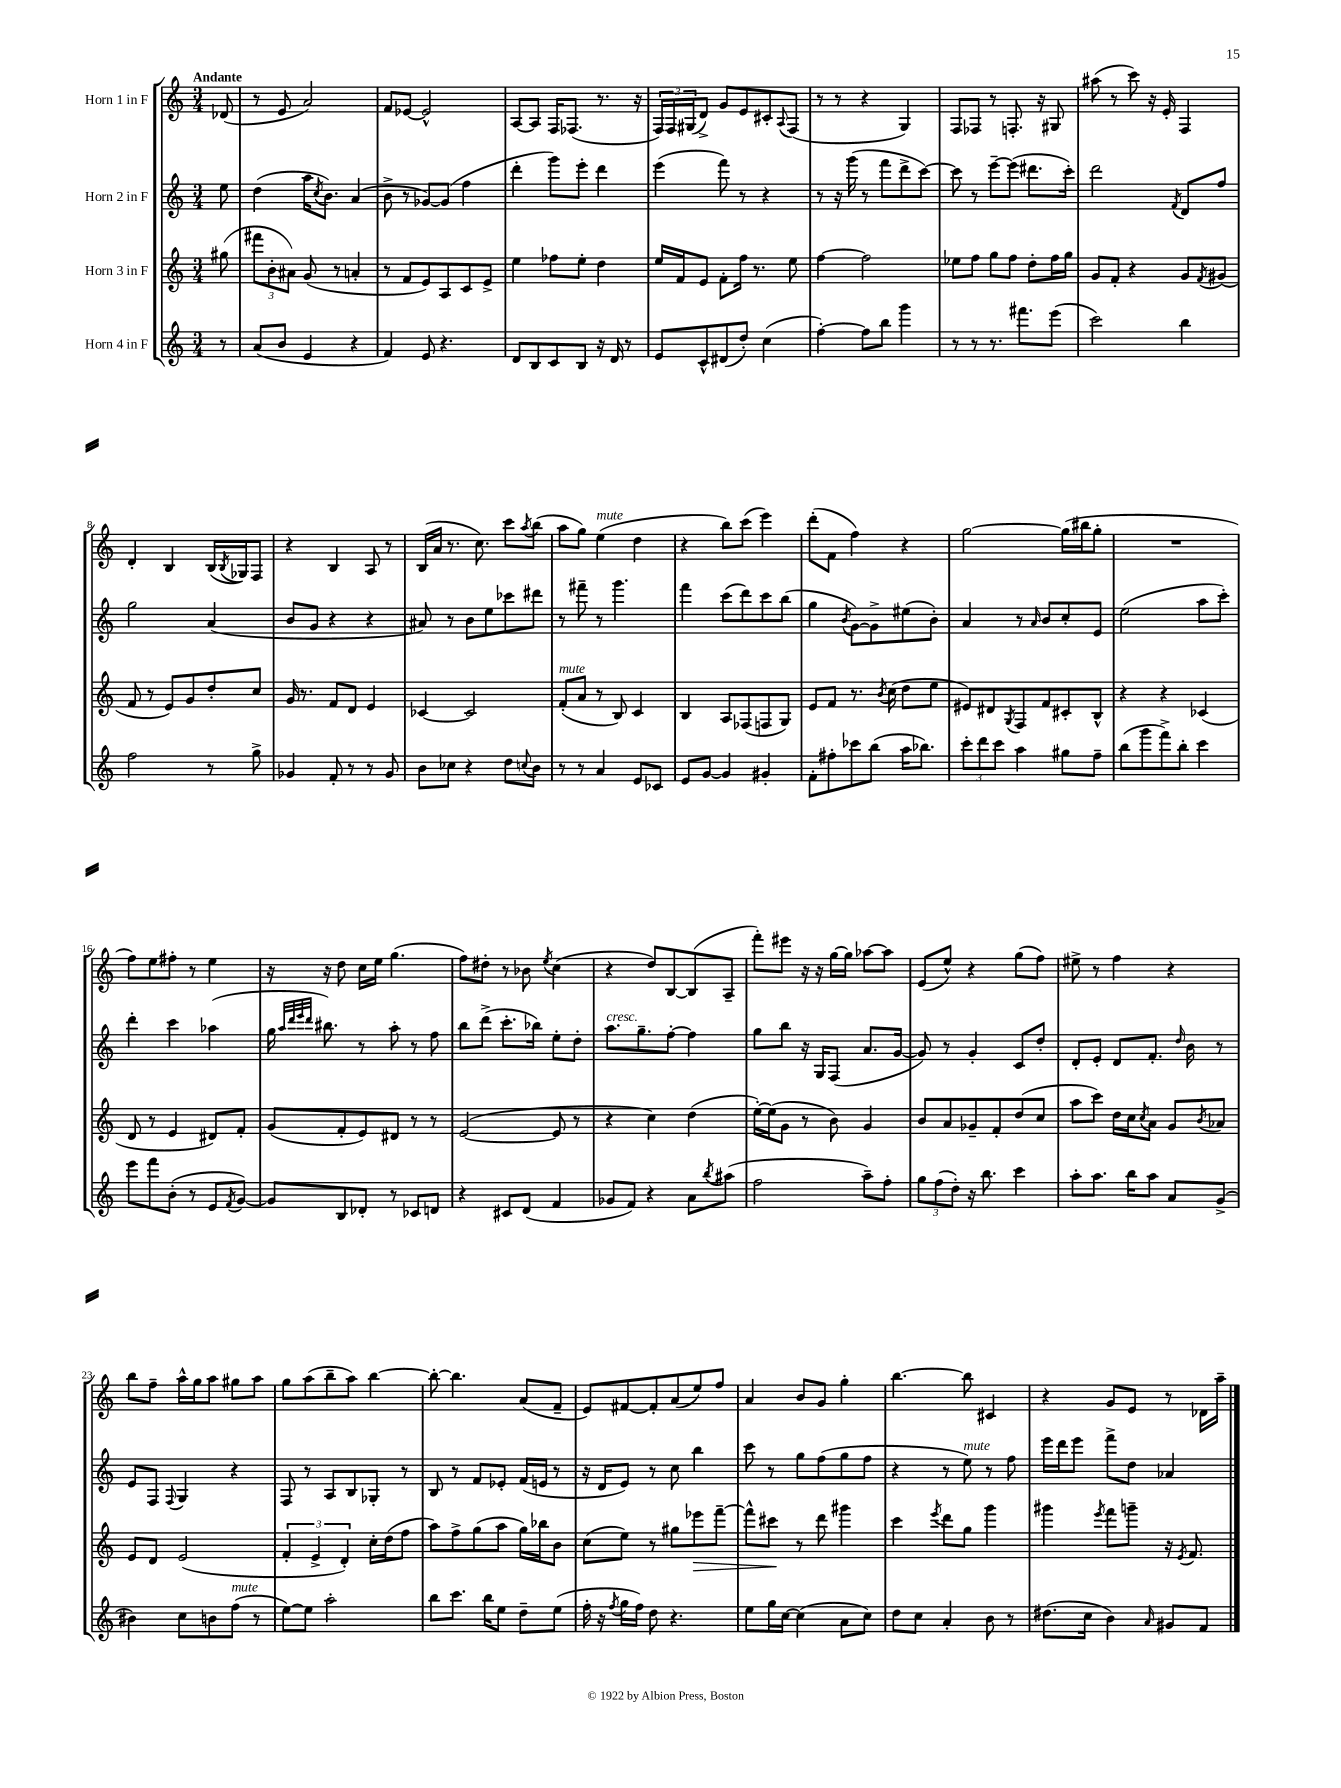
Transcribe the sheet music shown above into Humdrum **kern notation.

**kern	**kern	**dynam	**kern	**kern
*part4	*part3	*part3	*part2	*part1
*staff4	*staff3	*staff3	*staff2	*staff1
*I"Horn 4 in F	*I"Horn 3 in F	*	*I"Horn 2 in F	*I"Horn 1 in F
*clefG2	*clefG2	*	*clefG2	*clefG2
*k[]	*k[]	*	*k[]	*k[]
*M3/4	*M3/4	*	*M3/4	*M3/4
=	=	=	=	=
!	!	!	!	!LO:TX:a:B:t=Andante
8r	(8gg#X\	.	8ee\	(8d-X/
=1	=1	=1	=1	=1
(8a/L	12fff#X\L	.	(4dd\	8r
.	12b'\	.	.	.
8b/J	.	.	.	8e/
.	12a#X\J)	.	.	.
4e/	(8g/	.	16aa\KL	2a/)
.	.	.	8qcc/	.
.	.	.	8.b\J)	.
.	8r	.	.	.
4r	4an'/	.	(4a/	.
=2	=2	=2	=2	=2
4f/)	8r	.	8b^\	8f/L
.	8f/L	.	8r	[8e-X/J
8e/	8e/)	.	[8g-X/L)	2e-^^/]
4.r	8A/	.	(8g-/J]	.
.	8c/	.	4ff\	.
.	8e^/J	.	.	.
=3	=3	=3	=3	=3
8d/L	4ee\	.	4ddd'\	[8A/L
8B/	.	.	.	8A/J]
8c/	8ff-X\L	.	8ggg\L)	16F/KL
.	.	.	.	(8.F-X/J
8B/J	8ee'\J	.	8eee'\J	.
16r	4dd\	.	4ddd\	8.r
16d/	.	.	.	.
8r	.	.	.	.
.	.	.	.	16r
=4	=4	=4	=4	=4
8e/L	16ee/LL	.	(4eee\	24F/LL)
.	.	.	.	24F/
.	16f/J	.	.	.
.	.	.	.	(24G#X/J
8c^^/	8e/J	.	.	8d^/J)
(8d#X/	8f'\L	.	8fff\)	8g/L
8dd'/J)	16ff\Jk	.	8r	8e/
.	8.r	.	.	.
(4cc\	.	.	4r	8c#X'/
.	.	.	.	8qqA/
.	8ee\	.	.	(8F/J
=5	=5	=5	=5	=5
[4ff'\)	[4ff\	.	8r	8r
.	.	.	16r	8r
.	.	.	(16ggg\	.
8ff\L]	2ff\]	.	8r	4r
8bb\J	.	.	8fff\L	.
4ggg\	.	.	8ddd^\	4G/)
.	.	.	[8ccc\J)	.
=6	=6	=6	=6	=6
8r	8ee-X\L	.	8ccc\]	8F/L
8r	8ff\J	.	8r	8F-X/J
8.r	8gg\L	.	[8eee~\L	8r
.	8ff\J	.	(8eee\J]	8.Fn'/
8.fff#X\L	.	.	.	.
.	8dd'\L	.	8.ddd#X\L	.
.	.	.	.	16r
(8eee\J	16ff\L	.	.	8G#X/
.	16gg\JJ	.	16ccc'\Jk)	.
=7	=7	=7	=7	=7
2ccc\)	8g/L	.	2ddd\	(8aa#X\
.	8f'/J	.	.	8r
.	4r	.	.	8ccc\)
.	.	.	.	16r
.	.	.	.	16e'/
.	.	.	8qf/	.
4bb\	8g/L	.	8d/L	4F/
.	8qf/	.	.	.
.	(8g#X/J	.	8ff/J	.
!!LO:LB:g=z
=8	=8	=8	=8	=8
2ff\	8f/	.	2gg\	4d'/
.	8r	.	.	.
.	8e/L)	.	.	4B/
.	8g/	.	.	.
8r	8dd'/	.	(4a/	(16B/LL
.	.	.	.	8qB/
.	.	.	.	16G-X/J)
8gg^\	8cc/J	.	.	8F/J
=9	=9	=9	=9	=9
4g-X/	16g/	.	8b/L	4r
.	8.r	.	.	.
.	.	.	8g/J	.
8f'/	8f/L	.	4r	4B/
8r	8d/J	.	.	.
8r	4e/	.	4r	8A/
8g-/	.	.	.	8r
=10	=10	=10	=10	=10
8b\L	[4c-X/	.	8a#X/)	(16B/LL
.	.	.	.	16a/JJ
8cc-X\J	.	.	8r	8.r
4r	2c-/]	.	8b\L	.
.	.	.	.	8.cc\)
.	.	.	8ee\	.
8dd\L	.	.	8ccc-X\	8ccc\L
8qqccn/	.	.	.	8qaa/
8b\J	.	.	8ddd#X\J	(8bb\J
=11	=11	=11	=11	=11
!	!LO:TX:a:i:t=mute	!	!	!
8r	(8f'/L	.	8r	8aa\L
8r	8a/J	.	8fff#X~\	8gg\J)
!	!	!	!	!LO:TX:a:i:t=mute
4a/	8r	.	8r	(4ee\
.	8B/)	.	4.ggg\	.
8e/L	4c/	.	.	4dd\
8c-X/J	.	.	.	.
=12	=12	=12	=12	=12
8e/L	4B/	.	4fff\	4r
[8g/J	.	.	.	.
4g/]	8A/L	.	(8ccc\L	8bb\L)
.	(8F-X/	.	8ddd\)	(8ccc\J
4g#X'/	8Fn/	.	8ccc\	4eee\)
.	8G/J)	.	(8bb\J	.
=13	=13	=13	=13	=13
8f'\L	8e/L	.	4gg\	(8ddd'\L
8ff#X'\	8f/J	.	.	8f\J
.	.	.	8qb/	.
8ccc-X\	8.r	.	[8g\L)	4ff\)
(8bb\J	.	.	8g^\]	.
.	8qb/	.	.	.
.	(16cc\	.	.	.
16aa\KL	8dd\L	.	(8ee#X\	4r
8.bb-X\J)	.	.	.	.
.	8ee\J	.	8b'\J)	.
=14	=14	=14	=14	=14
12ccc'\L	8e#X/L)	.	4a/	[2gg\
12ddd\	.	.	.	.
.	8d#X/	.	.	.
12ccc\J	.	.	.	.
.	8qG/	.	.	.
4aa\	8F/	.	8r	.
.	.	.	16qqa/	.
.	8f/	.	8b/L	.
8gg#X\L	8c#X'/	.	8cc'/	(16gg\LL]
.	.	.	.	16bb#X\J
8ff~\J	8B^^/J	.	8e/J	8gg'\J
=15	=15	=15	=15	=15
(8bb\L	4r	.	(2ee\	2.r
8ggg\	.	.	.	.
8fff^\)	4r	.	.	.
8bb'\J	.	.	.	.
4ccc\	(4c-X/	.	8aa\L	.
.	.	.	8ccc'\J)	.
!!LO:LB:g=z
=16	=16	=16	=16	=16
8eee\L	8d/	.	4ddd'\	8ff\L)
8fff\	8r	.	.	8ee\
(8b'\J	4e/	.	4ccc\	8ff#X'\J
8r	.	.	.	8r
8e/L	8d#X/L)	.	(4aa-X\	4ee\
8qf/	.	.	.	.
[8g/J)	8f'/J	.	.	.
=17	=17	=17	=17	=17
8g/L]	(8g/L	.	16gg\	16r
.	.	.	32qqaa/LLL	.
.	.	.	32qqddd/	.
.	.	.	32qqeee/	.
.	.	.	32qqddd/JJJ	.
.	.	.	8.bb#X\)	16r
8B/	8f'/	.	.	8dd\
8d-X'/J	8e/)	.	8r	16cc\LL
.	.	.	.	16ee\JJ
8r	8d#X/J	.	8aa'\	(4.gg\
8c-X/L	8r	.	8r	.
8dn/J	8r	.	8ff\	.
=18	=18	=18	=18	=18
4r	([2e/	.	8bb\L	8ff\L)
.	.	.	(8ddd^\J	8dd#X'\J
8c#X/L	.	.	8.ccc'\L	8r
(8d/J	.	.	.	8b-X\
.	.	.	16bb-X\Jk)	.
.	.	.	.	8qee/
4f/	8e/]	.	8ee'\L	(4cc\
.	8r	.	8dd'\J	.
=19	=19	=19	=19	=19
!	!	!	!LO:TX:a:i:t=cresc.	!
8g-X/L	4r	.	8.aa\L	4r
8f/J)	.	.	.	.
.	.	.	8.gg~\	.
4r	4cc\)	.	.	8dd/L)
.	.	.	[8ff'\J	[8B/
8a\L	(4dd\	.	4ff\]	(8B/]
8qbb/	.	.	.	.
(8aa#X\J	.	.	.	8A~/J
=20	=20	=20	=20	=20
2ff\	[16ee'\LL)	.	8gg\L	8fff'\L)
.	(16ee\J]	.	.	.
.	8g\J	.	8bb\J	8eee#X\J
.	8r	.	16r	16r
.	.	.	16G/KL	16r
.	8b\)	.	(8F/J	[16gg\LL
.	.	.	.	16gg\JJ]
8aa~\L)	4g/	.	8.a/L	[8aa-X\L
8ff'\J	.	.	.	8aa-\J]
.	.	.	[16g/Jk	.
=21	=21	=21	=21	=21
12gg\L	8b/L	.	8g/])	(8e/L
(12ff\	.	.	.	.
.	8a/	.	8r	8ee^^/J)
12dd'\J)	.	.	.	.
16r	8g-X~/	.	4g'/	4r
8.bb\	.	.	.	.
.	8f'/	.	.	.
4ccc\	(8dd/	.	8c/L	(8gg\L
.	8cc/J	.	8dd'/J	8ff\J)
=22	=22	=22	=22	=22
8aa'\L	8aa\L	.	8d'/L	8ee#X^\
8.aa\J	8ccc\J)	.	8e'/J	8r
.	16dd\LL	.	8d/L	4ff\
16bb\KL	16cc\J	.	.	.
.	8qcc/	.	.	.
8aa\J	8a\J	.	8.f'/J	.
8a/L	8g/L	.	.	4r
.	.	.	16qqdd/	.
.	.	.	16b\	.
.	8qb/	.	.	.
(8g^/J	8a-X/J	.	8r	.
!!LO:LB:g=z
=23	=23	=23	=23	=23
4b#X\)	8e/L	.	8e/L	8bb\L
.	8d/J	.	8F/J	8ff~\J
.	.	.	8qqF/	.
8cc\L	(2e/	.	4G/	16aa^^\LL
.	.	.	.	16gg\J
8bn\	.	.	.	8aa\J
!LO:TX:a:i:t=mute	!	!	!	!
(8ff\J	.	.	4r	8gg#X\L
8r	.	.	.	8aa\J
=24	=24	=24	=24	=24
[8ee\L)	6f'/	.	8F/	8gg\L
8ee\J]	.	.	8r	(8aa\
.	6e^/	.	.	.
2aa'\	.	.	8A/L	8bb~\
.	6d'/)	.	.	.
.	.	.	8B/	8aa\J)
.	16cc'\LL	.	8G-X'/J	[4bb\
.	(16dd\J	.	.	.
.	8ff\J	.	8r	.
=25	=25	=25	=25	=25
8bb\L	8aa\L)	.	8B/	8bb'\_
8.ccc\J	8ff^\	.	8r	4.bb\]
.	(8gg\	.	8f/L	.
16bb\KL	.	.	.	.
8ee\J	8aa\J	.	8e-X'/J	.
8dd~\L	16gg\LL)	.	(16f/LL	(8a/L
.	16bb-X\J	.	16en/JJ	.
(8ee\J	8b\J	.	8r	8f~/J
=26	=26	=26	=26	=26
16ff'\	(8cc\L	.	16r	8e/L)
16r	.	.	16d/KL	.
8qff/	.	.	.	.
16gg\LL	8ee\J)	.	8e/J)	[8f#X/
16ff\JJ)	.	.	.	.
8dd\	8r	.	8r	8f#'/]
4.r	8gg#X\L	.	8cc\	(8a/
!	!	!LO:HP:b	!	!
.	8eee-X\	>	4bb\	8ee/)
.	[8fff~\J	.	.	8ff/J
=27	=27	=27	=27	=27
8ee\L	8fff^^\L]	.	8ccc\	4a/
16gg\L	8ccc#X\J	.	8r	.
[16cc\JJ	.	.	.	.
(4cc\]	8r	]	8gg\L	8b/L
.	8ddd\	.	(8ff\	8g/J
8a\L	4ggg#X\	.	8gg\	4gg'\
8cc\J)	.	.	8ff\J	.
=28	=28	=28	=28	=28
8dd\L	4ccc\	.	4r	[4.bb\
8cc\J	.	.	.	.
.	8qeee/	.	.	.
4a'/	8ddd\L	.	8r	.
!	!	!	!LO:TX:a:i:t=mute	!
.	8gg\J	.	8ee\)	8bb\]
8b\	4ggg\	.	8r	4c#X/
8r	.	.	8ff\	.
=29	=29	=29	=29	=29
(8.dd#X\L	4ggg#X\	.	16eee\LL	4r
.	.	.	16ddd\J	.
.	.	.	8eee\J	.
16cc\Jk	.	.	.	.
.	8qeee/	.	.	.
4b\)	8fff\L	.	8fff^\L	8g/L
.	8gggn~\J	.	8dd\J	8e/J
16qqa/	.	.	.	.
8g#X/L	16r	.	4a-X/	8r
.	8qe/	.	.	.
.	8.f/	.	.	.
8f/J	.	.	.	16d-X\LL
.	.	.	.	16aa~\JJ
==	==	==	==	==
*-	*-	*-	*-	*-
